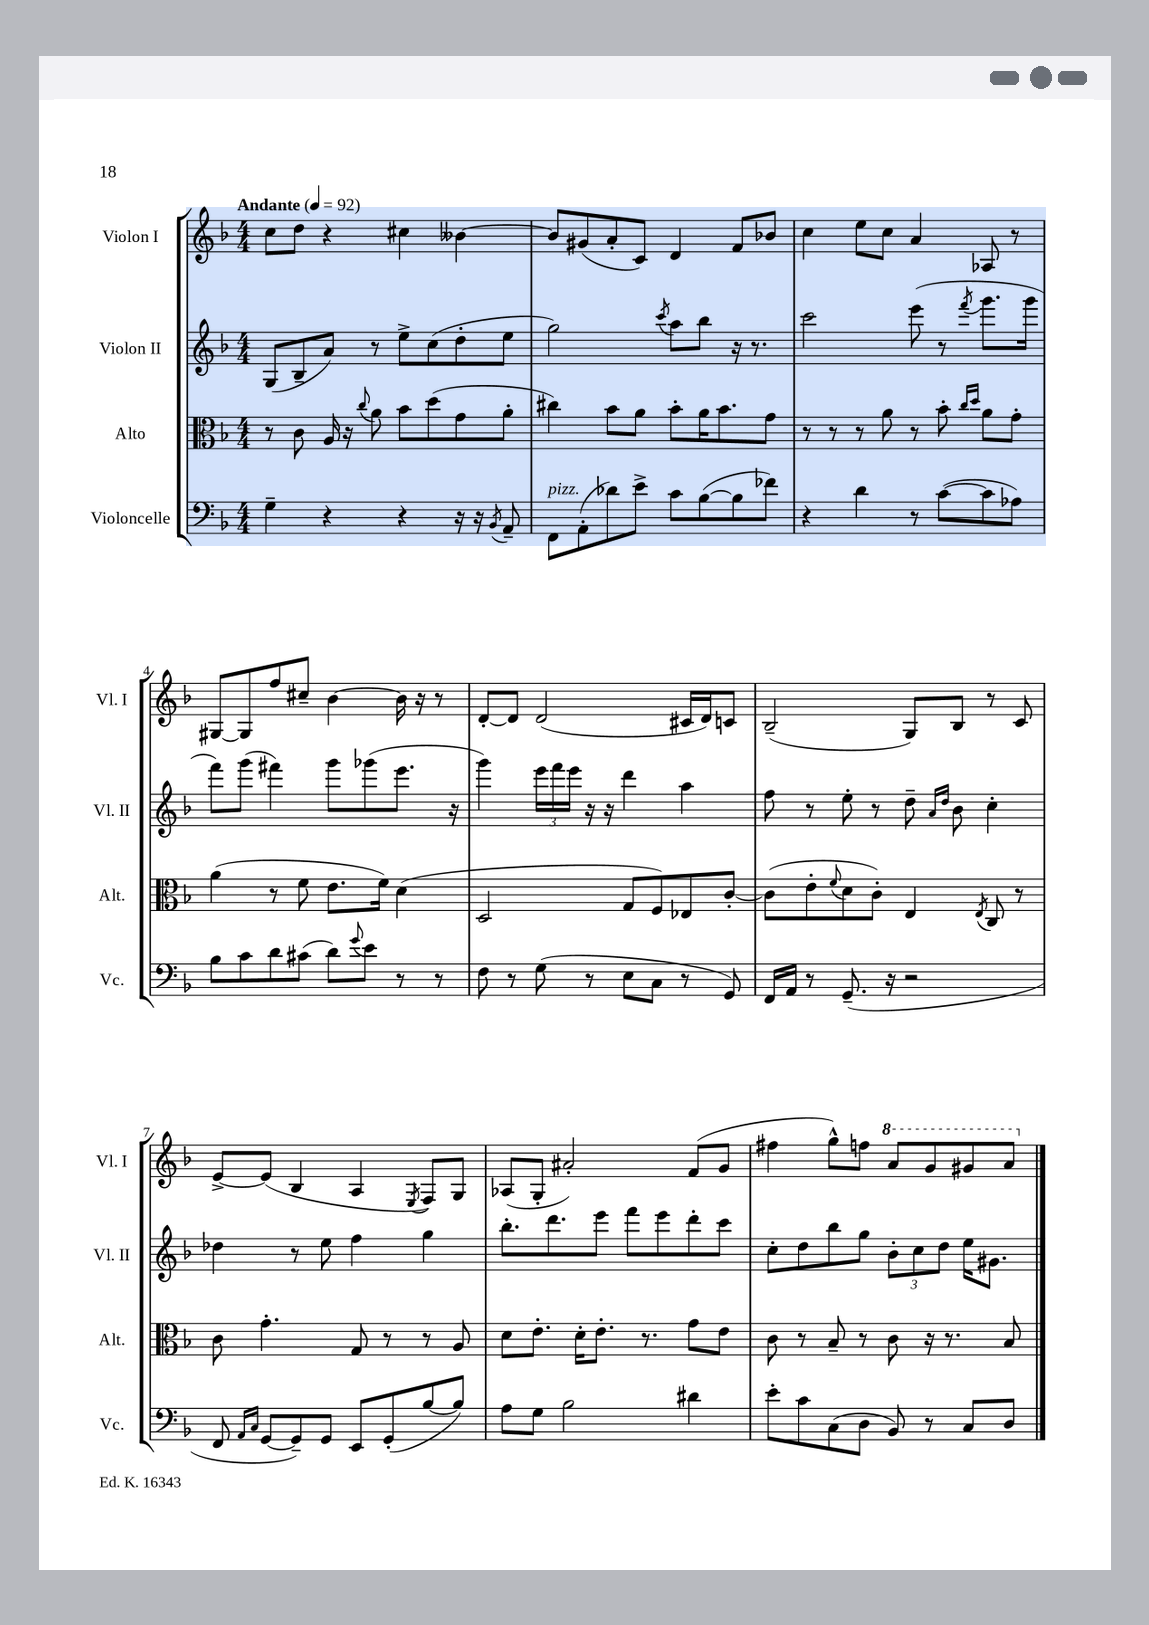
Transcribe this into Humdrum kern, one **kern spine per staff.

**kern	**kern	**kern	**kern
*staff4	*staff3	*staff2	*staff1
*clefF4	*clefC3	*clefG2	*clefG2
*k[b-]	*k[b-]	*k[b-]	*k[b-]
*M4/4	*M4/4	*M4/4	*M4/4
*MM92	*MM92	*MM92	*MM92
4G~	8r	(8G	8cc
.	8c	8B-~	8dd
4r	16A	8a)	4r
.	16r	.	.
.	8qqcc	.	.
.	8a	8r	.
4r	8b-	8ee^	4cc#
.	(8dd	(8cc	.
16r	8g	8dd'	[4b--
16r	.	.	.
8qBB-	.	.	.
8AA~	8a'	8ee	.
=	=	=	=
8FF	4cc#)	2gg)	8b--]
(8AA'	.	.	(8g#
8d-)	8b-	.	8a'
8e^	8a	.	8c)
.	.	8qccc	.
8c	8b-'	8aa	4d
([8B-	16a	8bb-	.
.	8.b-	.	.
8B-]	.	16r	8f
.	.	8.r	.
8f-)	8g	.	8b-
=	=	=	=
4r	8r	2ccc	4cc
.	8r	.	.
4d	8r	.	8ee
.	8a	.	8cc
8r	8r	(8eee	4a
([8c	8b-'	8r	.
.	16qqcc	.	.
.	16qqdd	8qfff	.
8c]	8a	8.ggg	8A-
8A-)	8g'	.	8r
.	.	16ggg	.
=	=	=	=
8B-	(4a	8fff)	[8G#
8c	.	(8ggg	8G#]
8d	8r	4fff#)	8ff
(8c#	8f	.	8cc#~
8d)	8.e	8ggg	[4b-
8qqg	.	.	.
8e	.	(8ggg-	.
.	16f)	.	.
8r	(4d	8.eee	16b-]
.	.	.	16r
8r	.	.	8r
.	.	16r	.
=	=	=	=
8F	2D	4ggg)	[8d'
8r	.	.	8d]
(8G	.	24eee	(2d
.	.	24fff	.
.	.	24eee	.
8r	.	16r	.
.	.	16r	.
8E	8G	4ddd	.
8C	8F)	.	.
8r	8E-	4aa	16c#
.	.	.	16d)
8GG)	[8c'	.	8c
=	=	=	=
16FF	(8c]	8ff	(2B-~
16AA	.	.	.
8r	8e'	8r	.
.	8qqf	.	.
(8.GG~	8d	8ee'	.
.	8c')	8r	.
16r	.	.	.
2r	4E	8dd~	8G)
.	.	16qqa	.
.	.	16qqdd	.
.	.	8b-	8B-
.	8qE	.	.
.	8C	4cc'	8r
.	8r	.	8c
=	=	=	=
8FF	8c	4dd-	[8e^
16qqAA	.	.	.
16qqC	.	.	.
[8GG	4.g'	.	(8e]
8GG~])	.	8r	4B-
8GG	.	8ee	.
8EE	8G	4ff	4A
(8GG'	8r	.	.
.	.	.	8qE
[8B-	8r	4gg	8F)
8B-])	8A	.	8G
=	=	=	=
8A	8d	8.bb-'	(8A-
8G	8.e'	.	8G'
.	.	8.ddd	.
2B-	.	.	2a#')
.	16d'	.	.
.	8.e'	8eee	.
.	.	8fff	.
.	8.r	.	.
.	.	8eee	.
4d#	8g	8ddd'	(8f
.	8e	8ccc	8g
=	=	=	=
8e'	8c	8cc'	4ff#
8c	8r	8dd	.
(8C	8B-~	8bb-	8gg^^)
8D	8r	8gg	8ff
8BB-)	8c	12b-'	8aa
.	.	12cc	.
8r	16r	.	8gg
.	.	12dd	.
.	8.r	.	.
8C	.	16ee	8gg#
.	.	8.g#	.
8D	8B-	.	8aa
==	==	==	==
*-	*-	*-	*-
